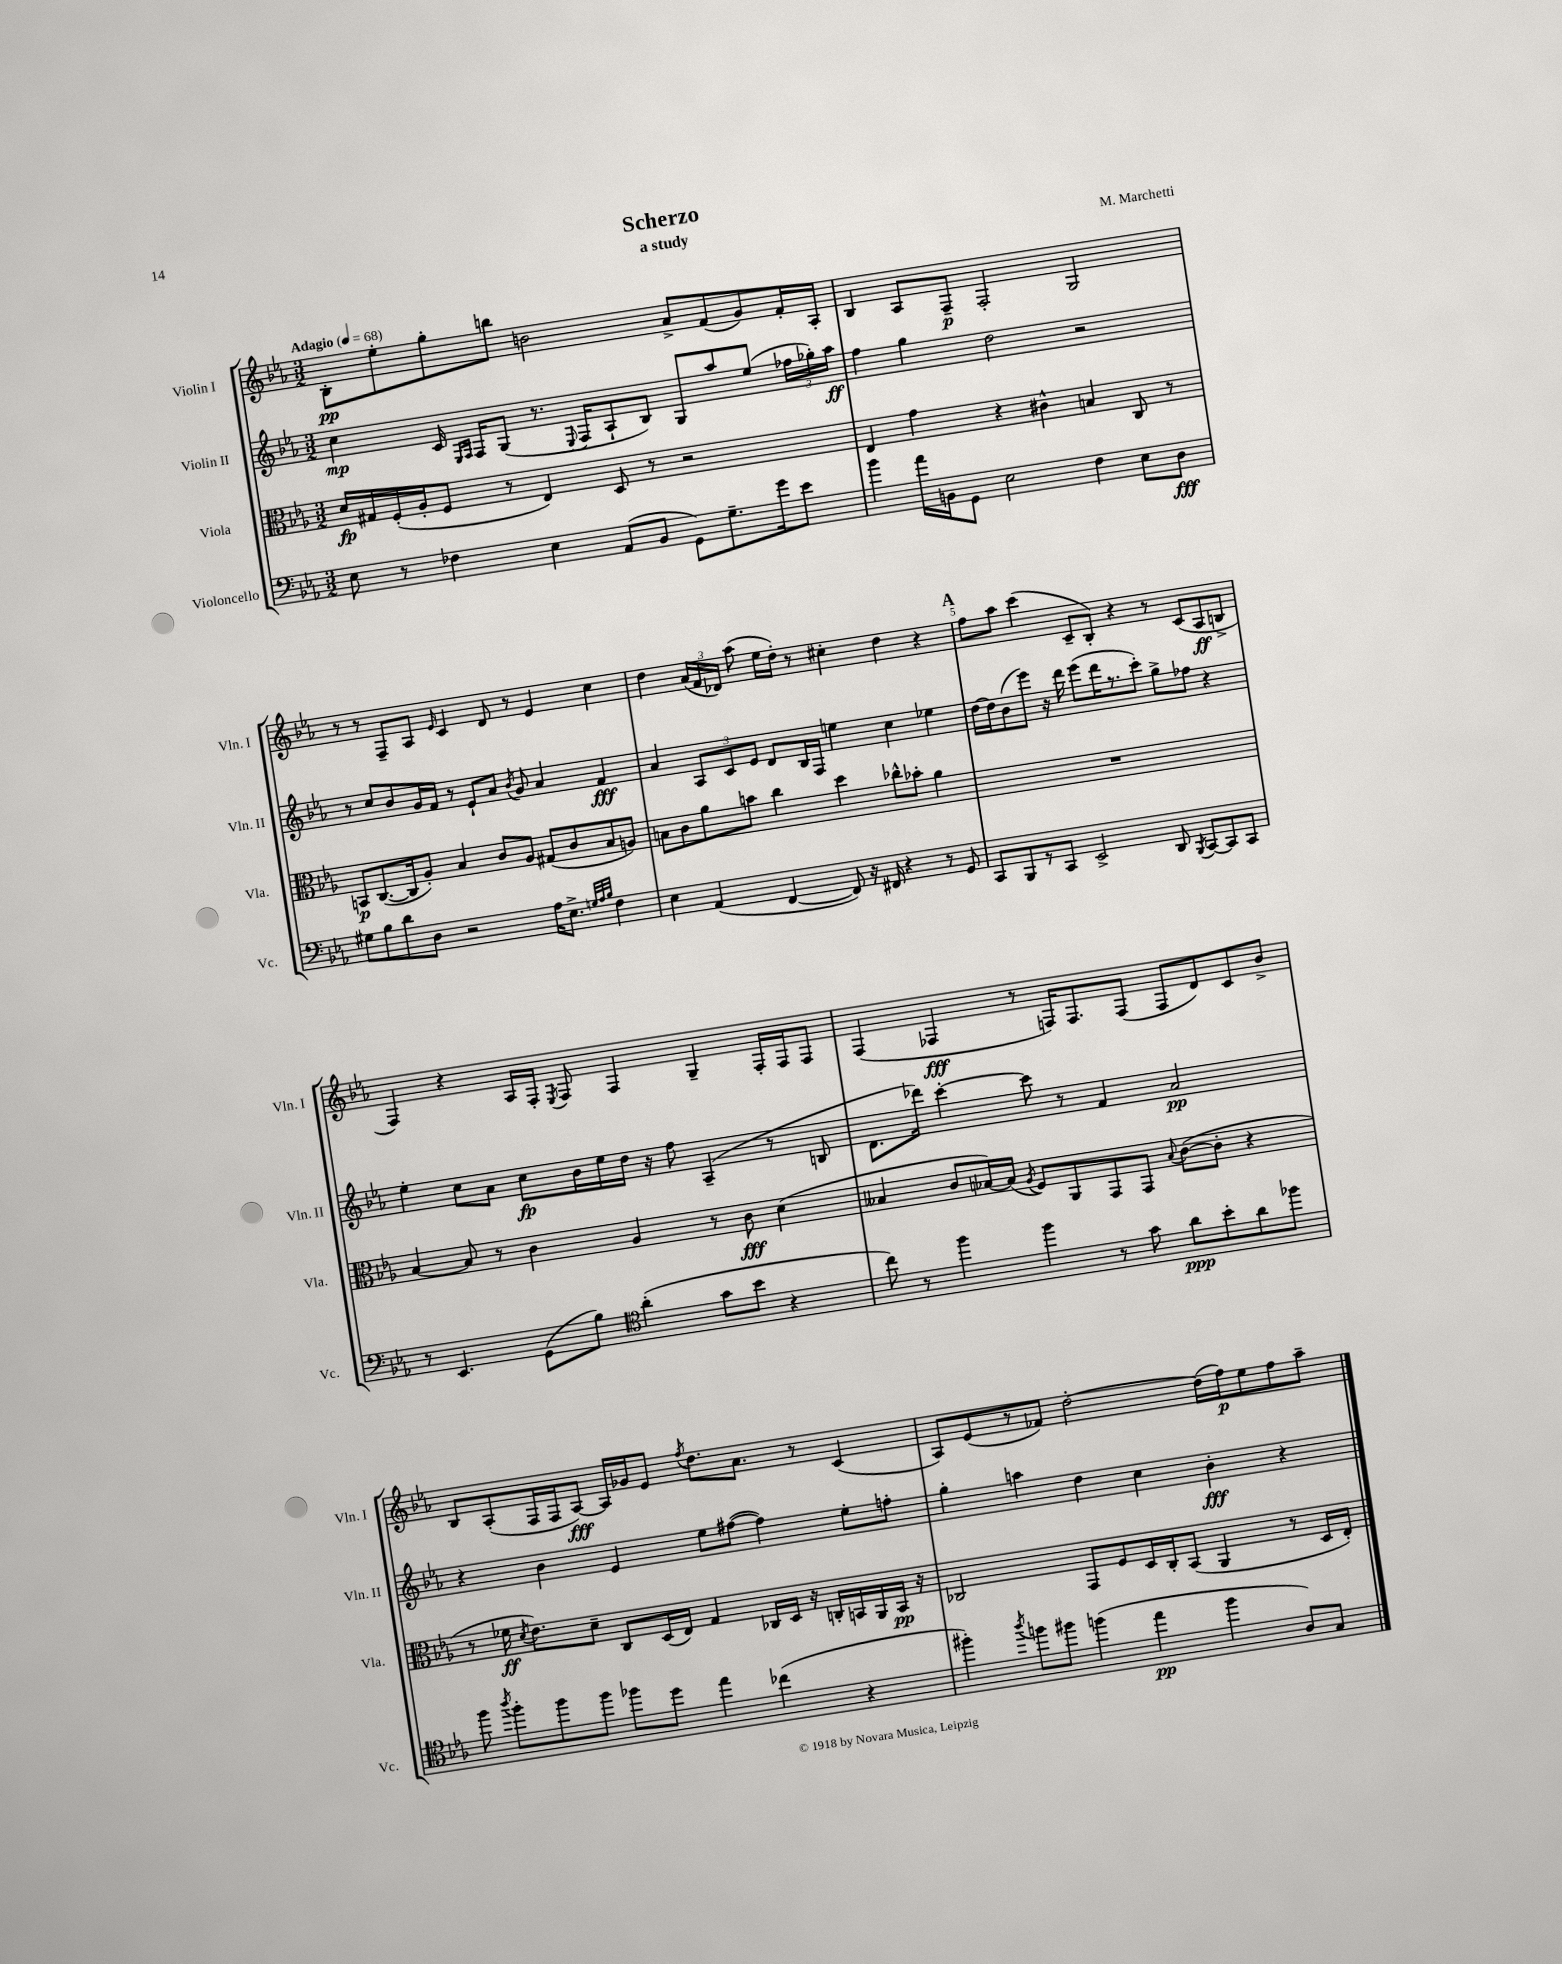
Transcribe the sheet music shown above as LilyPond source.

\header { title = "Scherzo" composer = "M. Marchetti" subtitle = "a study" }
<<
\new StaffGroup <<
\new Staff = "s0" \with { instrumentName = "Violin I" shortInstrumentName = "Vln. I" } {
    \clef treble \key ees \major \numericTimeSignature \time 3/2 \tempo "Adagio" 4 = 68
    \autoBeamOff bes8[-.\pp ees''8-. g''8-. b''8] b'2 aes'8[-> f'8( g'8) f'16-. aes16]-. |
    bes4 aes8[ f8]--\p f2-. g2 |
    r8 r8 f8[-- aes8] \grace { ees'16 } c'4 d'8 r8 ees'4 c''4 |
    d''4 \tuplet 3/2 { aes'16[( f'16 des'16]) } aes''8( ees''16[ d''16]-.) r8 cis''4-. d''4 r4 |
    \mark \markup { \bold "A" } f''8[ aes''8] c'''4( c'8[-- bes8]-.) r4 r8 c'8[( aes8\ff b8]-> |
    f4) r4 aes16[ f16]-. \acciaccatura { ees8 } f8 f4 g4-- f16[-. f16 f8] |
    f4( fes4\fff r8 f16[) f8. f8]( f8[ d'8) c'8 bes'8]-> |
    bes8[ aes8-.( f16 f16 aes8]~\fff) aes16[ ges'16 ees'8] \acciaccatura { f''8 } d''8.[ aes'8.] r8 c'4( |
    aes8[) ees'8( r8 fes'8]) d''2~-. d''16[( f''16\p) ees''8 f''8 aes''8]-- \bar "|." |
}
\new Staff = "s1" \with { instrumentName = "Violin II" shortInstrumentName = "Vln. II" } {
    \clef treble \key ees \major \numericTimeSignature \time 3/2
    \autoBeamOff c''4\mp c'16 \grace { ees16[ f16] } f16[ g8]( r8. \appoggiatura { ees8 } f16[ aes8-! bes8]) g8[ aes''8 ees''8]( \tuplet 3/2 { fes''16[ ges''16-.) aes''16]\ff } |
    f''4 g''4 d''2 r2 |
    r8 c''8[ bes'8 g'16 f'16] r8 ees'8[-! aes'8] \acciaccatura { bes'8 } g'8 aes'4 f'4\fff |
    aes'4 \tuplet 3/2 { aes8[ c'8 ees'8] } d'8[ bes16 f16] e''4 c''4 ees''4 |
    \mark \markup { \bold "A" } d''16[~ d''16 bes'8( ees'''8]) r16 d'''16 ees'''8[( d'''16 r8. c'''8]-.) g''8[-> fes''8] r4 |
    ees''4-. c''8[ aes'8] c''8[\fp bes'16 ees''16 d''16] r16 f''8 aes4--( r8 b8 |
    d'8.[ des'''16]) c'''4~-. c'''8 r8 f'4 aes'2\pp |
    r4 bes'4 ees'4 ees''8[ fis''8]~( fis''4) ees''8[-. f''8]-. |
    g''4-. a''4 d''4 c''4 bes'4-.\fff r4 \bar "|." |
}
\new Staff = "s2" \with { instrumentName = "Viola" shortInstrumentName = "Vla." } {
    \clef alto \key ees \major \numericTimeSignature \time 3/2
    \autoBeamOff d'16[\fp gis16 f16-.( aes16-. f8] r8 ees4) d8 r8 r2 |
    ees4 g'4 r4 cis'4-^ b4 c8 r8 |
    b,8[\p c8.~( c16 aes8]-.) bes4 c'8[ aes8] gis8[( c'8 bes8 a8]) |
    b8[ c'8 aes'8 b'8] c''4 d''4 ces''8[-^ bes'8]-. aes'4 |
    \mark \markup { \bold "A" } R1. |
    bes4~ bes8 r8 c'4 aes4 r8 c'8\fff d'4( |
    beses4 c'8[ bes16~) bes16]( \acciaccatura { aes8 } f8[) aes,8 g,8 g,8] \appoggiatura { bes8 } c'8[~( c'8]-. r4 |
    r8 fes'16\ff \acciaccatura { d'8 } ees'8.[) d'8]-- c8[ d16( ees16]) g4 ces16[ d16] r16 c16[-. b,16 aes,16 b,16]\pp r16 |
    ces2 g,8[ f8 d16 ces16-. bes,8]( aes,4 r8 d16[ ees16]-.) \bar "|." |
}
\new Staff = "s3" \with { instrumentName = "Violoncello" shortInstrumentName = "Vc." } {
    \clef bass \key ees \major \numericTimeSignature \time 3/2
    \autoBeamOff ees8 r8 fes4 ees4 aes,8[( bes,8] g,8[) g8.-- g'16 ees'8] |
    bes'4 aes'16[ b,16 g,8] ees2 f4 ees8[ d8]\fff |
    gis8[ bes8 d'8 d8] r2 aes16[ ees8.]-> \grace { g32[ aes32 bes32] } f4 |
    ees4 aes,4( f,4~ f,8) r16 fis,16 r4 r8 g,8 |
    \mark \markup { \bold "A" } c,8[ bes,,8 r8 c,8] ees,2-> d,8 \acciaccatura { bes,,8 } c,8[~ c,8 c,8] |
    r8 ees,4. g,8[( bes8]) \clef tenor aes'4-.( g'8[ bes'8] r4 |
    c''8) r8 f''4 f''4 r8 g'8 aes'8[\ppp bes'8-. aes'8 fes''8] |
    f''8 \acciaccatura { aes''8 } f''8[-. f''8 f''8] fes''8[ d''8] ees''4 ces''4( r4 |
    fis''4-.) \acciaccatura { aes''8 } f''8[ fis''8] f''4( ees''4\pp f''4 aes8[) g8] \bar "|." |
}
>>
>>
\layout { \context { \Score \override BarNumber.break-visibility = ##(#f #t #t) barNumberVisibility = #(every-nth-bar-number-visible 5) } }
